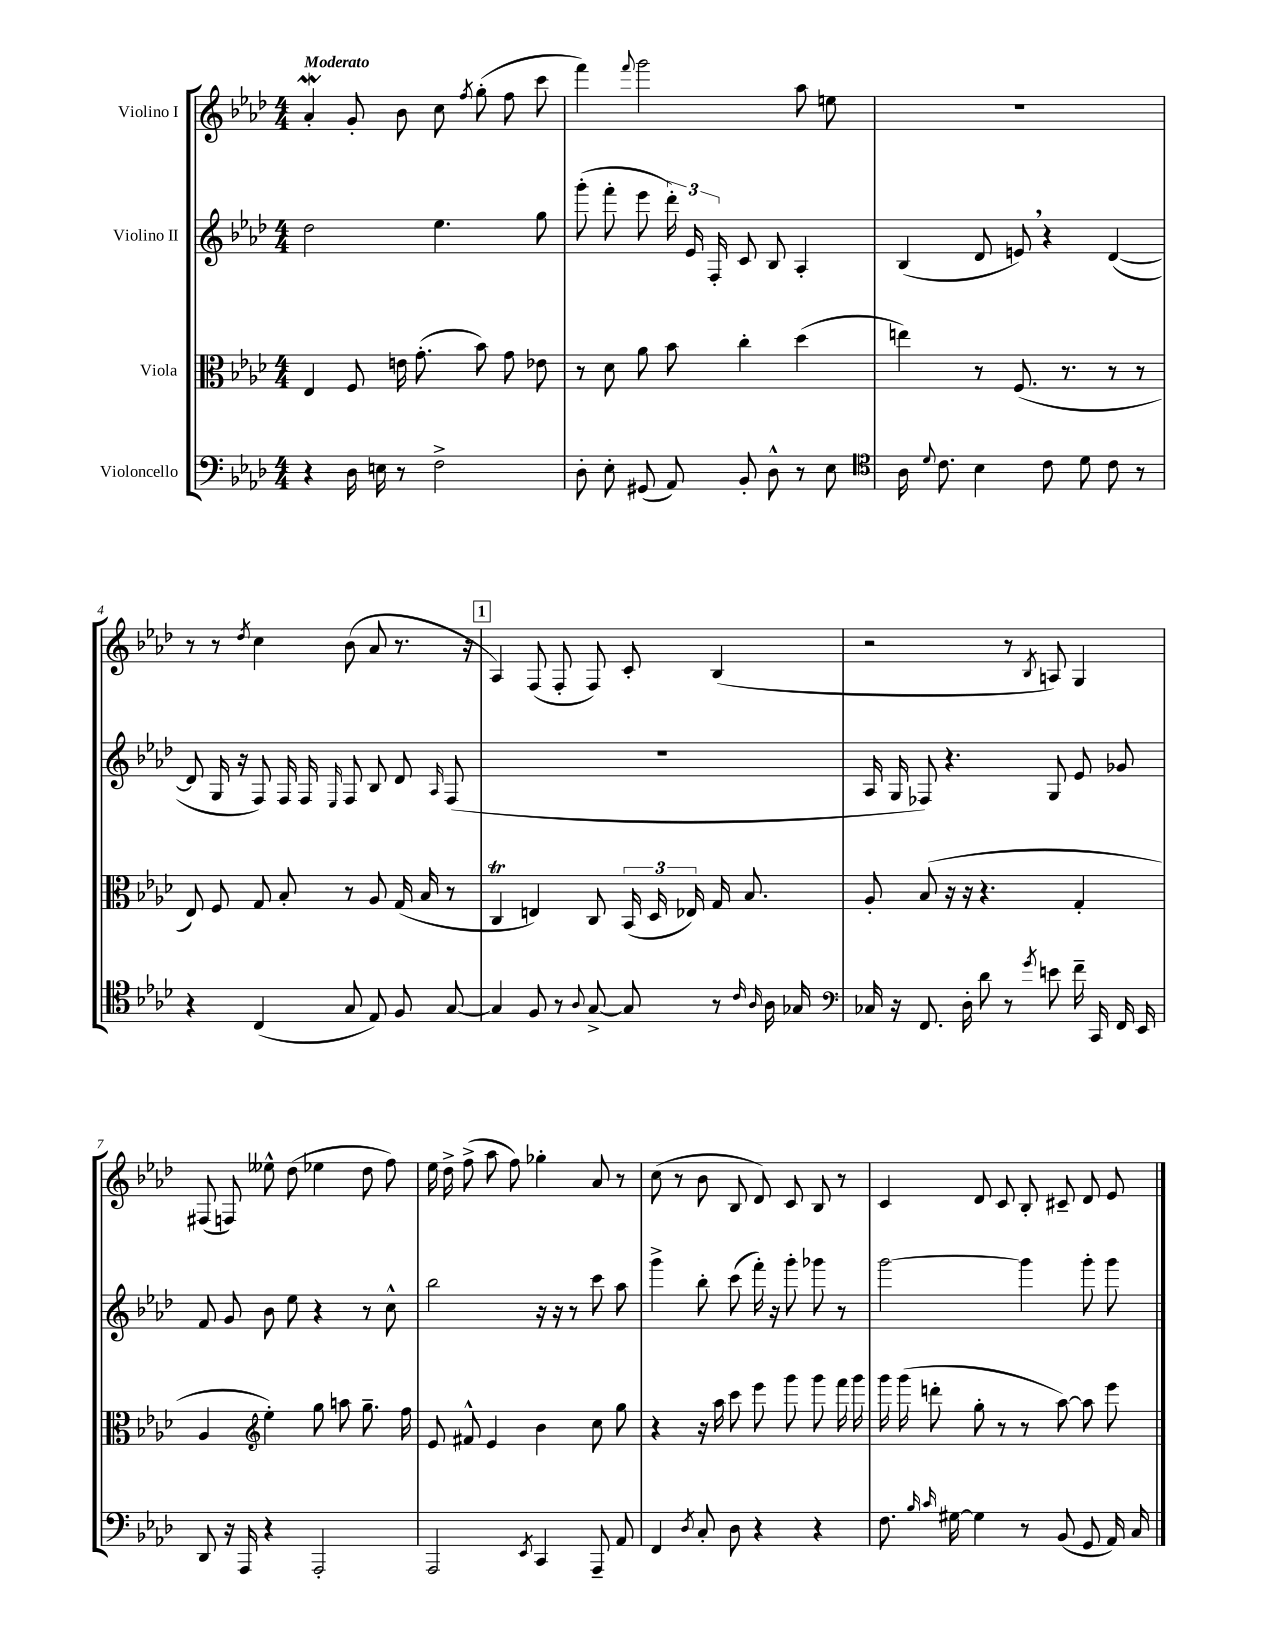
<<
\new StaffGroup <<
\new Staff = "s0" \with { instrumentName = "Violino I" } {
    \clef treble \key aes \major \numericTimeSignature \time 4/4 \tempo "Moderato"
    \autoBeamOff aes'4-.\mordent g'8-. bes'8 c''8 \acciaccatura { f''8 } g''8-.( f''8 c'''8 |
    f'''4) \appoggiatura { f'''8 } g'''2 aes''8 e''8 |
    R1 |
    r8 r8 \acciaccatura { des''8 } c''4 bes'8( aes'8 r8. r16 |
    \mark \markup { \box "1" } aes4) f8( f8-. f8) c'8-. bes4( |
    r2 r8 \acciaccatura { bes8 } a8) g4 |
    fis8( f8) eeses''8-^ des''8( ees''4 des''8 f''8) |
    ees''16 des''16-> f''8->( aes''8 f''8) ges''4-. aes'8 r8 |
    c''8( r8 bes'8 bes8 des'8) c'8 bes8 r8 |
    c'4 des'8 c'8 bes8-. cis'8-- des'8 ees'8 \bar "|." |
}
\new Staff = "s1" \with { instrumentName = "Violino II" } {
    \clef treble \key aes \major \numericTimeSignature \time 4/4
    \autoBeamOff des''2 ees''4. g''8 |
    g'''8-.( f'''8-. ees'''8 \tuplet 3/2 { des'''16-.) ees'16 f16-. } c'8 bes8 aes4-. |
    bes4( des'8 e'8) \breathe r4 des'4~( |
    des'8 g16 r16 f8) f16 f16 \grace { ees16 } f8 bes8 des'8 \grace { aes16 } f8( |
    \mark \markup { \box "1" } R1 |
    aes16 g16 fes8) r4. g8 ees'8 ges'8 |
    f'8 g'8 bes'8 ees''8 r4 r8 c''8-^ |
    bes''2 r16 r16 r8 c'''8 aes''8 |
    g'''4-> bes''8-. c'''8( f'''16-.) r16 g'''8-. ges'''8 r8 |
    g'''2~ g'''4 g'''8-. g'''8 \bar "|." |
}
\new Staff = "s2" \with { instrumentName = "Viola" } {
    \clef alto \key aes \major \numericTimeSignature \time 4/4
    \autoBeamOff ees4 f8 e'16 g'8.-.( bes'8) g'8 ees'8 |
    r8 des'8 aes'8 bes'8 c''4-. des''4( |
    e''4) r8 f8.( r8. r8 r8 |
    ees8) f8 g8 bes8-. r8 aes8 g16( bes16 r8 |
    \mark \markup { \box "1" } c4\trill e4) c8 \tuplet 3/2 { bes,16( des16 ees16) } g16 bes8. |
    aes8-. bes8( r16 r16 r4. g4-. |
    aes4 \clef treble ees''4-.) g''8 a''8 g''8.-- f''16 |
    ees'8 fis'8-^ ees'4 bes'4 c''8 g''8 |
    r4 r16 aes''16 c'''8 ees'''8 g'''8 g'''8 f'''16 g'''16 |
    g'''16 g'''16( d'''8-. g''8-. r8 r8 aes''8~) aes''8 ees'''8 \bar "|." |
}
\new Staff = "s3" \with { instrumentName = "Violoncello" } {
    \clef bass \key aes \major \numericTimeSignature \time 4/4
    \autoBeamOff r4 des16 e16 r8 f2-> |
    des8-. ees8-. gis,8( aes,8) bes,8-. des8-^ r8 ees8 |
    \clef tenor aes16 \appoggiatura { des'8 } c'8. bes4 c'8 des'8 c'8 r8 |
    r4 c4( g8 ees8) f8 g8~ |
    \mark \markup { \box "1" } g4 f8 r8 \appoggiatura { aes8 } g8~-> g8 r8 \grace { c'16 aes16 } aes16 ges16 |
    \clef bass ces16 r16 f,8. des16-. des'8 r8 \acciaccatura { g'8 } e'8 f'16-- c,16 f,16 ees,16 |
    des,8 r16 aes,,16 r4 aes,,2-. |
    aes,,2 \acciaccatura { ees,8 } c,4 aes,,8-- aes,8 |
    f,4 \acciaccatura { des8 } c8-. des8 r4 r4 |
    f8. \grace { bes16 c'16 } gis16~ gis4 r8 bes,8( g,8 aes,16) c16 \bar "|." |
}
>>
>>
